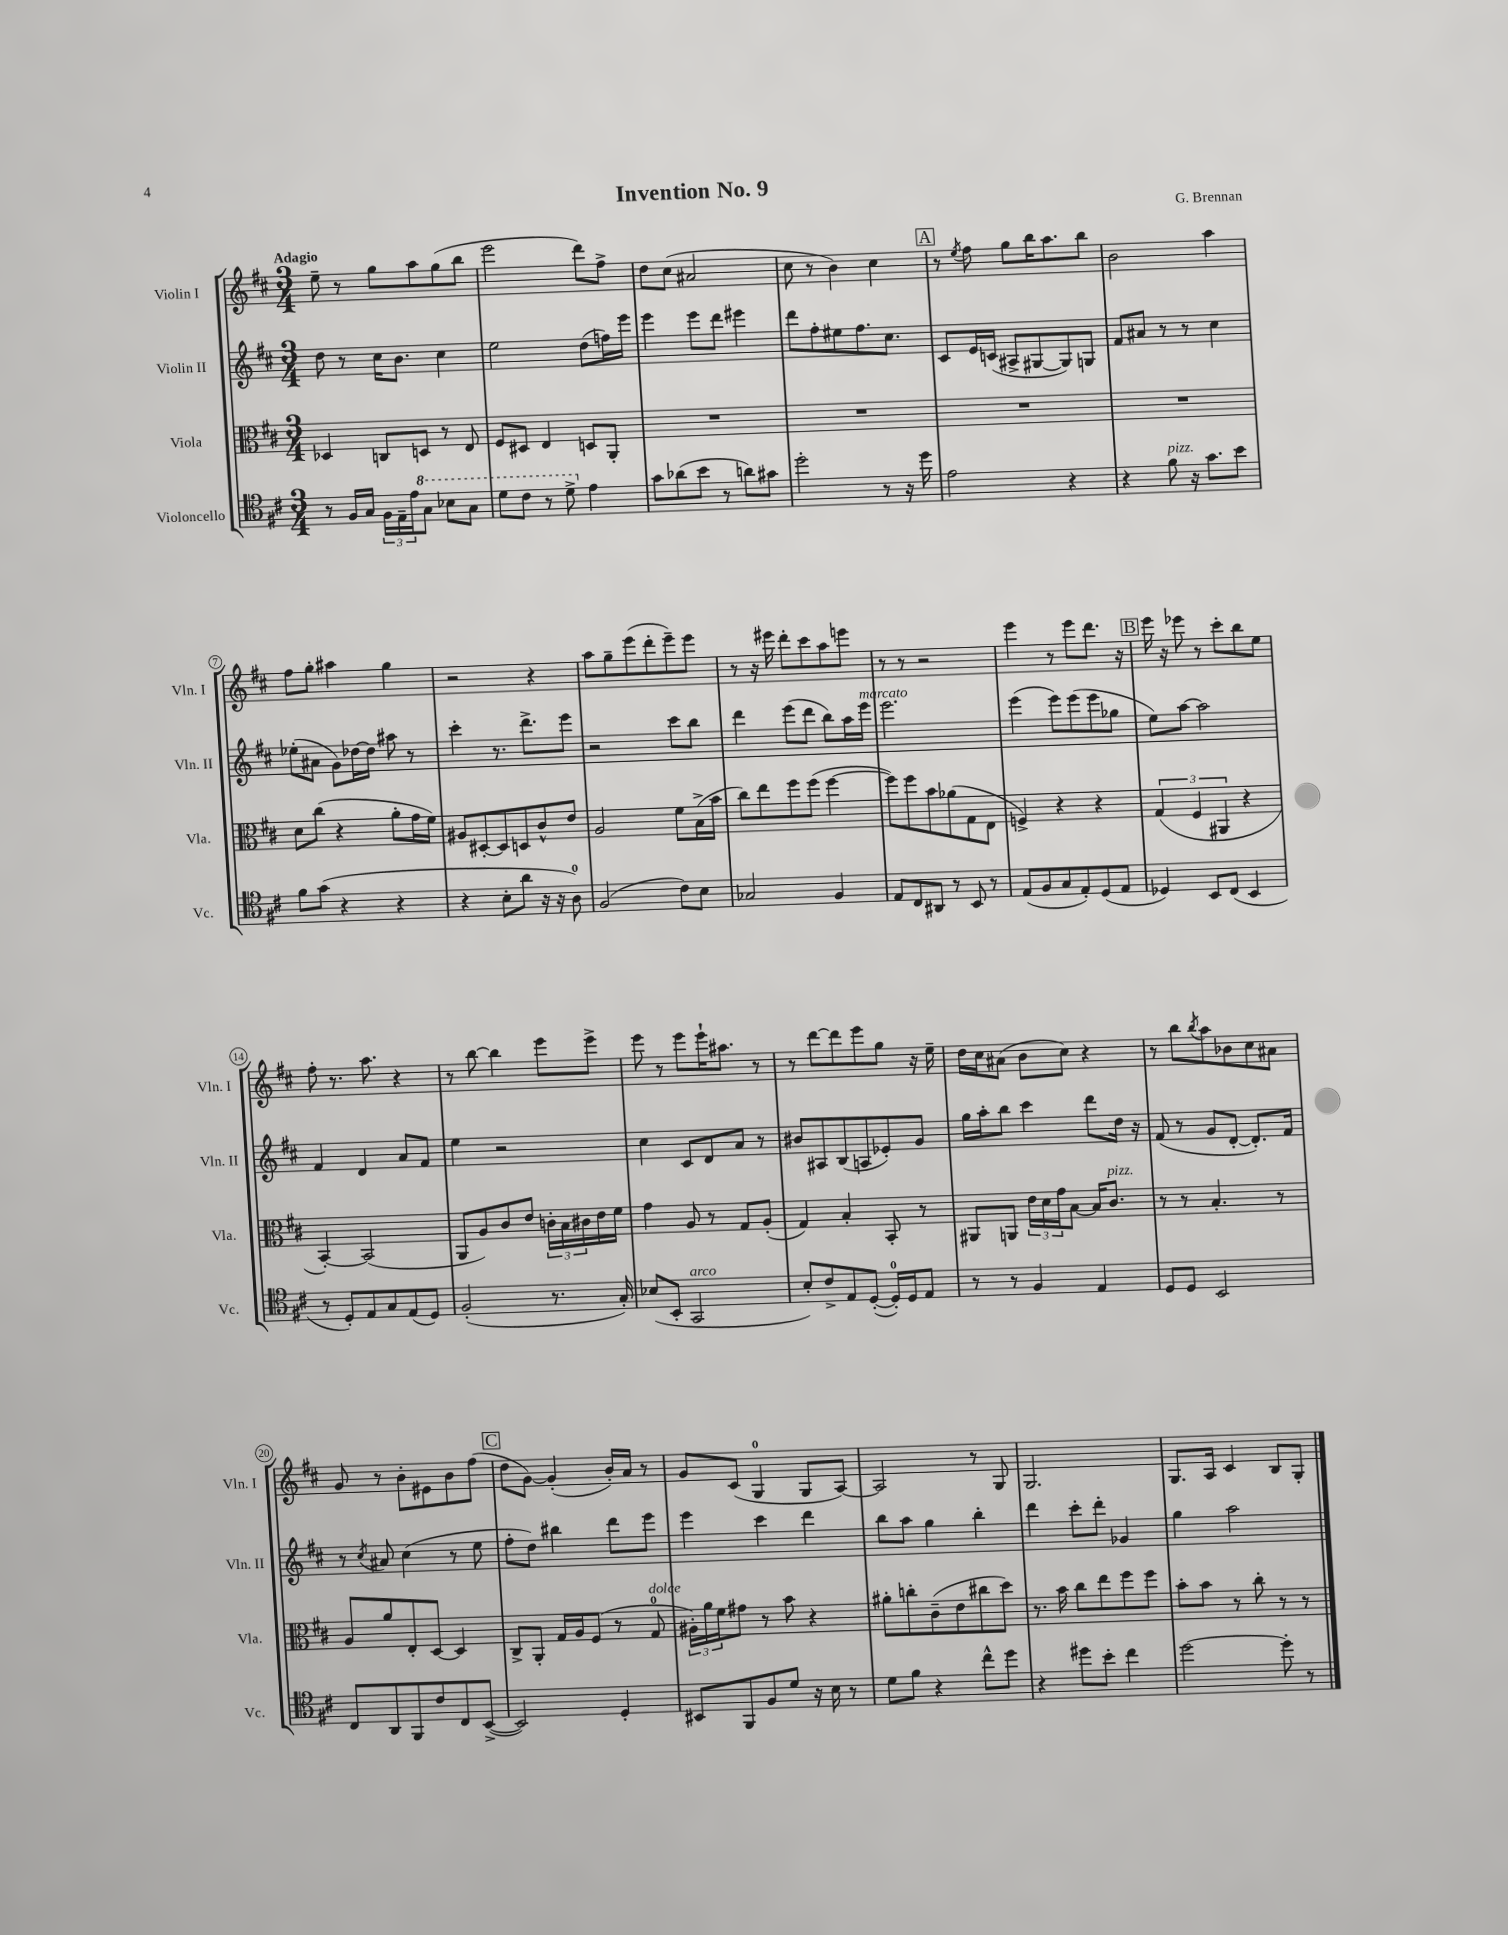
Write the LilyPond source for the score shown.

\header { title = "Invention No. 9" composer = "G. Brennan" }
<<
\new StaffGroup <<
\new Staff = "s0" \with { instrumentName = "Violin I" shortInstrumentName = "Vln. I" } {
    \clef treble \key d \major \numericTimeSignature \time 3/4 \tempo "Adagio"
    e''8-- r8 g''8 a''8 g''8( b''8 |
    e'''2 d'''8) fis''8-> |
    d''8 cis''8( ais'2 |
    cis''8 r8 b'4) cis''4 |
    \mark \markup { \box "A" } r8 \acciaccatura { e''8 } fis''8 g''8 b''16 a''8. b''8 |
    b'2 a''4 |
    fis''8 g''8-. ais''4 g''4 |
    r2 r4 |
    a''8 g''8-- e'''8( d'''8-. e'''8--) e'''8 |
    r8 r16 eis'''16 d'''8-. cis'''8 a''8 e'''8 |
    r8 r8 r2 |
    e'''4 r8 e'''8 d'''8. r16 |
    \mark \markup { \box "B" } e'''16 r16 ees'''8 r8 cis'''8-. b''8 e''8 |
    fis''8-. r8. a''8. r4 |
    r8 b''8~ b''4 e'''8 e'''8-> |
    e'''8 r8 e'''8 e'''16-! ais''8. r8 |
    r8 d'''8~ d'''8 e'''8 g''8 r16 e''16-- |
    d''16 cis''16 ais'8( b'8 cis''8) r4 |
    r8 b''8 \acciaccatura { b''8 } a''8 bes'8 cis''8 ais'8 |
    g'8 r8 b'8-. eis'8 b'8 fis''8( |
    \mark \markup { \box "C" } d''8 g'8~) g'4-.( b'16-.) a'16 r8 |
    g'8 cis'8( g4-0 g8 a8~) |
    a2 r8 g8 |
    g2. |
    g8. a16 cis'4 b8 g8-. \bar "|." |
}
\new Staff = "s1" \with { instrumentName = "Violin II" shortInstrumentName = "Vln. II" } {
    \clef treble \key d \major \numericTimeSignature \time 3/4
    d''8 r8 cis''16 b'8. cis''4 |
    e''2 d''8( f''16) e'''16 |
    e'''4 e'''8 d'''8 eis'''4 |
    d'''8 fis''8-. eis''8 fis''8. cis''8. |
    \mark \markup { \box "A" } cis'8 e'16 c'16( ais8-> gis8~ gis8) g8 |
    fis'8 ais'8 r8 r8 cis''4 |
    ees''8-.( ais'8 g'8) des''16~ des''16 ais''8 r8 |
    cis'''4-. r8. d'''8.-> e'''8 |
    r2 cis'''8 b''8 |
    d'''4 e'''8( d'''8 b''8) a''16 e'''16^\markup { \italic "marcato" } |
    e'''2. |
    e'''4( e'''8) e'''8( e'''8 ges''8 |
    \mark \markup { \box "B" } e''8) a''8~ a''2 |
    fis'4 d'4 a'8 fis'8 |
    e''4 r2 |
    cis''4 cis'8 d'8 a'8 r8 |
    bis'8 ais8 b8( a8 ees'8-.) g'8 |
    g''16 a''16-. b''8 cis'''4 d'''8 d''16 r16 |
    fis'8( r8 g'8 d'8~-. d'8.-.) fis'16 |
    r8 \acciaccatura { cis''8 } ais'8 cis''4( r8 e''8 |
    \mark \markup { \box "C" } fis''8-. d''8) bis''4 d'''8 e'''8 |
    e'''4 cis'''4 d'''4 |
    b''8 a''8 g''4 b''4-. |
    d'''4 cis'''8-. d'''8-. ges'4 |
    g''4 a''2 \bar "|." |
}
\new Staff = "s2" \with { instrumentName = "Viola" shortInstrumentName = "Vla." } {
    \clef alto \key d \major \numericTimeSignature \time 3/4
    des4 c8 d8 r8 e8 |
    fis8 dis8 e4 d8 a,8-. |
    R2. |
    R2. |
    \mark \markup { \box "A" } R2. |
    R2. |
    d'8 cis''8( r4 a'8-. g'16 fis'16) |
    ais8 dis8~-. dis8 d8 cis'8-^ e'8 |
    a2 fis'8 b16->( b'16 |
    cis''8) e''8 fis''8 fis''8( fis''4~ |
    fis''8) fis''8 b'8 aes'8( g8 e8 |
    f4->) r4 r4 |
    \mark \markup { \box "B" } \tuplet 3/2 { g4( fis4 ais,4 } r4 |
    b,4~-.) b,2( |
    a,8 a8) cis'8 e'8 \tuplet 3/2 { c'16-. b16 cis'16 } e'16 fis'16 |
    g'4 a8 r8 g8 a8-.( |
    g4) b4-. b,8-. r8 |
    ais,8 a,8 \tuplet 3/2 { e'16 d'16 g'16 } b8~ b16 cis'8.^\markup { \italic "pizz." } |
    r8 r8 b4.-. r8 |
    a8 a'8 e8-. d8~ d4 |
    \mark \markup { \box "C" } cis8-> a,8-. g16 a16 fis8( r8 g8-0^\markup { \italic "dolce" } |
    \tuplet 3/2 { ais16-.) a'16 fis'16 } gis'8 r8 b'8 r4 |
    ais'8-. c''8-. cis'8--( e'8 cis''8 d''8) |
    r8. b'16 cis''8 e''8 fis''8 fis''8 |
    b'8-. b'8 r8 cis''8-. r8 r8 \bar "|." |
}
\new Staff = "s3" \with { instrumentName = "Violoncello" shortInstrumentName = "Vc." } {
    \clef tenor \key d \major \numericTimeSignature \time 3/4
    r8 fis16 g16 \tuplet 3/2 { fis16 e16-- e'16 } \ottava #1 g'8 bes'8 g'8 |
    d''8 cis''8 r8 d''8-> \ottava #0 e'4 |
    g'8 aes'8( b'8 r8 a'8) gis'8 |
    d''2-. r8 r16 d''16 |
    \mark \markup { \box "A" } e'2 r4 |
    r4 fis'8^\markup { \italic "pizz." } r16 g'8. b'8 |
    fis'8 g'8( r4 r4 |
    r4 b8-. a'8 r16 r16 a8-0) |
    fis2( cis'8) b8 |
    ges2 fis4 |
    e8 cis8 ais,8 r8 b,8 r8 |
    e8( fis8 g8 e8-.) d8( e8 |
    \mark \markup { \box "B" } des4) b,8 cis8( b,4 |
    r8 d8-.) e8 g8 e8( d8) |
    fis2-.( r8. g16-.) |
    bes8( b,8-. g,2^\markup { \italic "arco" } |
    b8-.) cis'8-> e8 d8~-.( d16-0-.) d16 e8 |
    r8 r8 fis4 e4 |
    d8 d8 b,2 |
    cis8 a,8 fis,8 cis'8 cis8 b,8~->( |
    \mark \markup { \box "C" } b,2) d4-. |
    bis,8 fis,8 fis8 d'8 r16 b16 r8 |
    d'8 fis'8 r4 cis''8-^ d''8 |
    r4 dis''8 b'8-. cis''4 |
    d''2~ d''8-. r8 \bar "|." |
}
>>
>>
\layout { \context { \Score \override BarNumber.stencil = #(make-stencil-circler 0.1 0.3 ly:text-interface::print) } }
